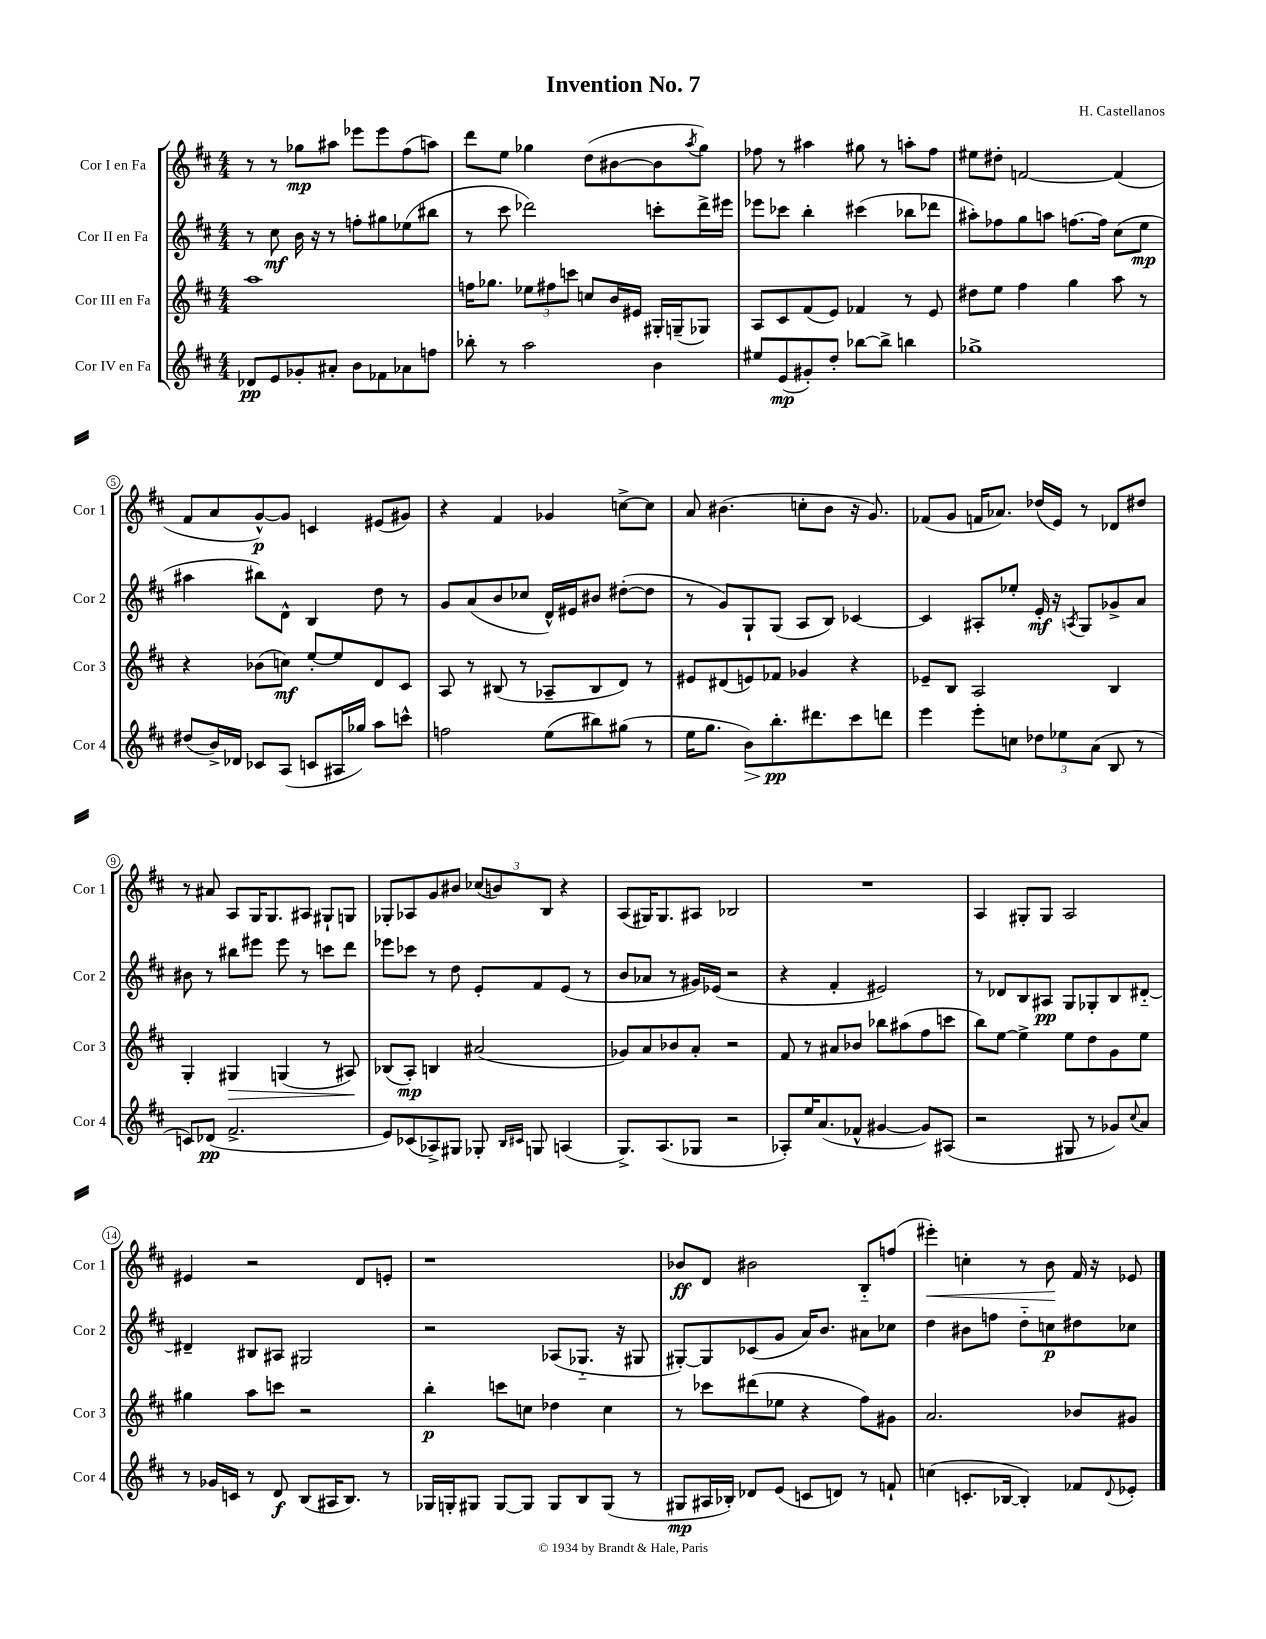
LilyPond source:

\header { title = "Invention No. 7" composer = "H. Castellanos" }
<<
\new StaffGroup <<
\new Staff = "s0" \with { instrumentName = "Cor I en Fa" shortInstrumentName = "Cor 1" } {
    \clef treble \key d \major \numericTimeSignature \time 4/4
    r8 r8 ges''8\mp ais''8 ees'''8 ees'''8 fis''8( a''8) |
    d'''8 e''8 ges''4 d''8( bis'8~ bis'8 \acciaccatura { a''8 } ges''8) |
    fes''8 r8 ais''4 gis''8 r8 a''8-. fes''8 |
    eis''8 dis''8-. f'2~ f'4( |
    fis'8 a'8 g'8~-^\p) g'8 c'4 eis'8( gis'8) |
    r4 fis'4 ges'4 c''8~-> c''8 |
    a'8 bis'4.( c''8-. bis'8 r16 g'8.) |
    fes'8( g'8 f'16 aes'8.) des''16( e'16) r8 des'8 dis''8 |
    r8 ais'8 a8 g16 g8. ais8 gis8-! g8 |
    ges8-. aes8 g'8 bis'8 \tuplet 3/2 { ces''8( b'8) b8 } r4 |
    a8( gis16) gis8. ais8 bes2 |
    R1 |
    a4 gis8-. gis8 a2 |
    eis'4 r2 d'8 e'8-. |
    r1 |
    bes'8\ff d'8 bis'2 b8-_ f''8( |
    eis'''4-.\<) c''4-. r8 b'8\! fis'16 r16 ees'8 \bar "|." |
}
\new Staff = "s1" \with { instrumentName = "Cor II en Fa" shortInstrumentName = "Cor 2" } {
    \clef treble \key d \major \numericTimeSignature \time 4/4
    r8 cis''8\mf b'16 r16 r8 f''8-. gis''8 ees''8( bis''8 |
    r8 cis'''8 des'''2) c'''8-. des'''16-> eis'''16 |
    ees'''8 ces'''8 b''4-. cis'''4( bes''8 des'''8 |
    ais''8-.) fes''8 g''8 a''8 f''8.~ f''16 cis''8( e''8\mp |
    ais''4 bis''8) d'8-^ b4 d''8 r8 |
    g'8 a'8( b'8 ces''8 d'16-^) eis'16 bis'8 dis''8~-.( dis''8 |
    r8 g'8) g8-! g8( a8 b8) ces'4~ |
    ces'4 ais8-. ees''8-. e'16-.\mf r16 \acciaccatura { a8 } g8 ges'8-> a'8 |
    bis'8 r8 bis''8 eis'''8 eis'''8 r8 c'''8 d'''8 |
    ees'''8 ces'''8 r8 d''8 e'8-. fis'8 e'8( r8 |
    b'8 aes'8 r8 gis'16) ees'16( r2 |
    r4 fis'4-. eis'2) |
    r8 des'8 b8 ais8\pp g8 ges8-. b8 dis'8~-_ |
    dis'4-- bis8 ais8 gis2 |
    r2 aes8( ges8.-_ r16 gis8 |
    gis8~-.) gis8 ces'8( g'8 a'16) b'8. ais'8 ces''8 |
    d''4 bis'8 f''8 d''8-_ c''8\p dis''8 ces''8 \bar "|." |
}
\new Staff = "s2" \with { instrumentName = "Cor III en Fa" shortInstrumentName = "Cor 3" } {
    \clef treble \key d \major \numericTimeSignature \time 4/4
    a''1 |
    f''16 ges''8. \tuplet 3/2 { ees''8 fis''8 c'''8 } c''8 b'16 eis'16 gis16-. g16--( ges8) |
    a8 cis'8 fis'8( e'8) fes'4 r8 e'8 |
    dis''8 e''8 fis''4 g''4 a''8 r8 |
    r4 bes'8( c''8\mf) e''8~-. e''8 d'8 cis'8 |
    a8 r8 bis8( r8 aes8-- bis8 d'8) r8 |
    eis'8 dis'8( e'8) fes'8 ges'4 r4 |
    ees'8-- b8 a2 b4 |
    g4-. gis4\> g4( r8 ais8\!) |
    bes8( a8-.\mp) b4 ais'2( |
    ges'8) a'8 bes'8 a'8-. r2 |
    fis'8 r8 ais'8 bes'8 bes''8 ais''8( fis''8 c'''8 |
    b''8) e''8~ e''4-> e''8 d''8 g'8 e''8 |
    gis''4 a''8 c'''8 r2 |
    b''4-.\p c'''8 c''8 des''4 c''4 |
    r8 ces'''8 dis'''8( ees''8 r4 fis''8) gis'8 |
    a'2. bes'8 gis'8 \bar "|." |
}
\new Staff = "s3" \with { instrumentName = "Cor IV en Fa" shortInstrumentName = "Cor 4" } {
    \clef treble \key d \major \numericTimeSignature \time 4/4
    des'8\pp e'8 ges'8-. ais'8-. b'8 fes'8 aes'8 f''8 |
    bes''8-. r8 a''2 b'4 |
    eis''8 e'8\mp( gis'8-.) d''8-. bes''8~ bes''8-> b''4 |
    ges''1-> |
    dis''8( b'16->) des'16 ces'8 a8( c'8 ais16 ges''16) a''8 c'''8-^ |
    f''2 e''8( bis''8) gis''8( r8 |
    e''16 g''8. b'8\>) b''8.-.\pp\! dis'''8. cis'''8 d'''8 |
    e'''4 e'''8-. c''8 \tuplet 3/2 { des''8 ees''8 a'8( } b8 r8 |
    c'8) des'8\pp( fis'2.-> |
    e'8) ces'8( aes8->) gis8 ges8-. \grace { b16 cis'16 } g8 a4( |
    g8.->) a8.( ges8 r2 |
    aes8-.) e''16 a'8.( fes'8-^ gis'4~ gis'8) ais8( |
    r2 gis8 r8 ges'8) \appoggiatura { cis''8 } a'8 |
    r8 ges'16 c'16 r8 d'8\f b8( ais16 b8.) r8 |
    ges16 g16-. gis8 gis8~ gis8 gis8 b8 gis8( r8 |
    gis8\mp ais16 bes16-.) des'8 e'8( c'8 d'8) r8 f'8-! |
    c''4( c'8.-. bes16~ bes4-.) fes'8 \appoggiatura { d'8 } ees'8-. \bar "|." |
}
>>
>>
\layout { \context { \Score \override BarNumber.stencil = #(make-stencil-circler 0.1 0.3 ly:text-interface::print) } }
